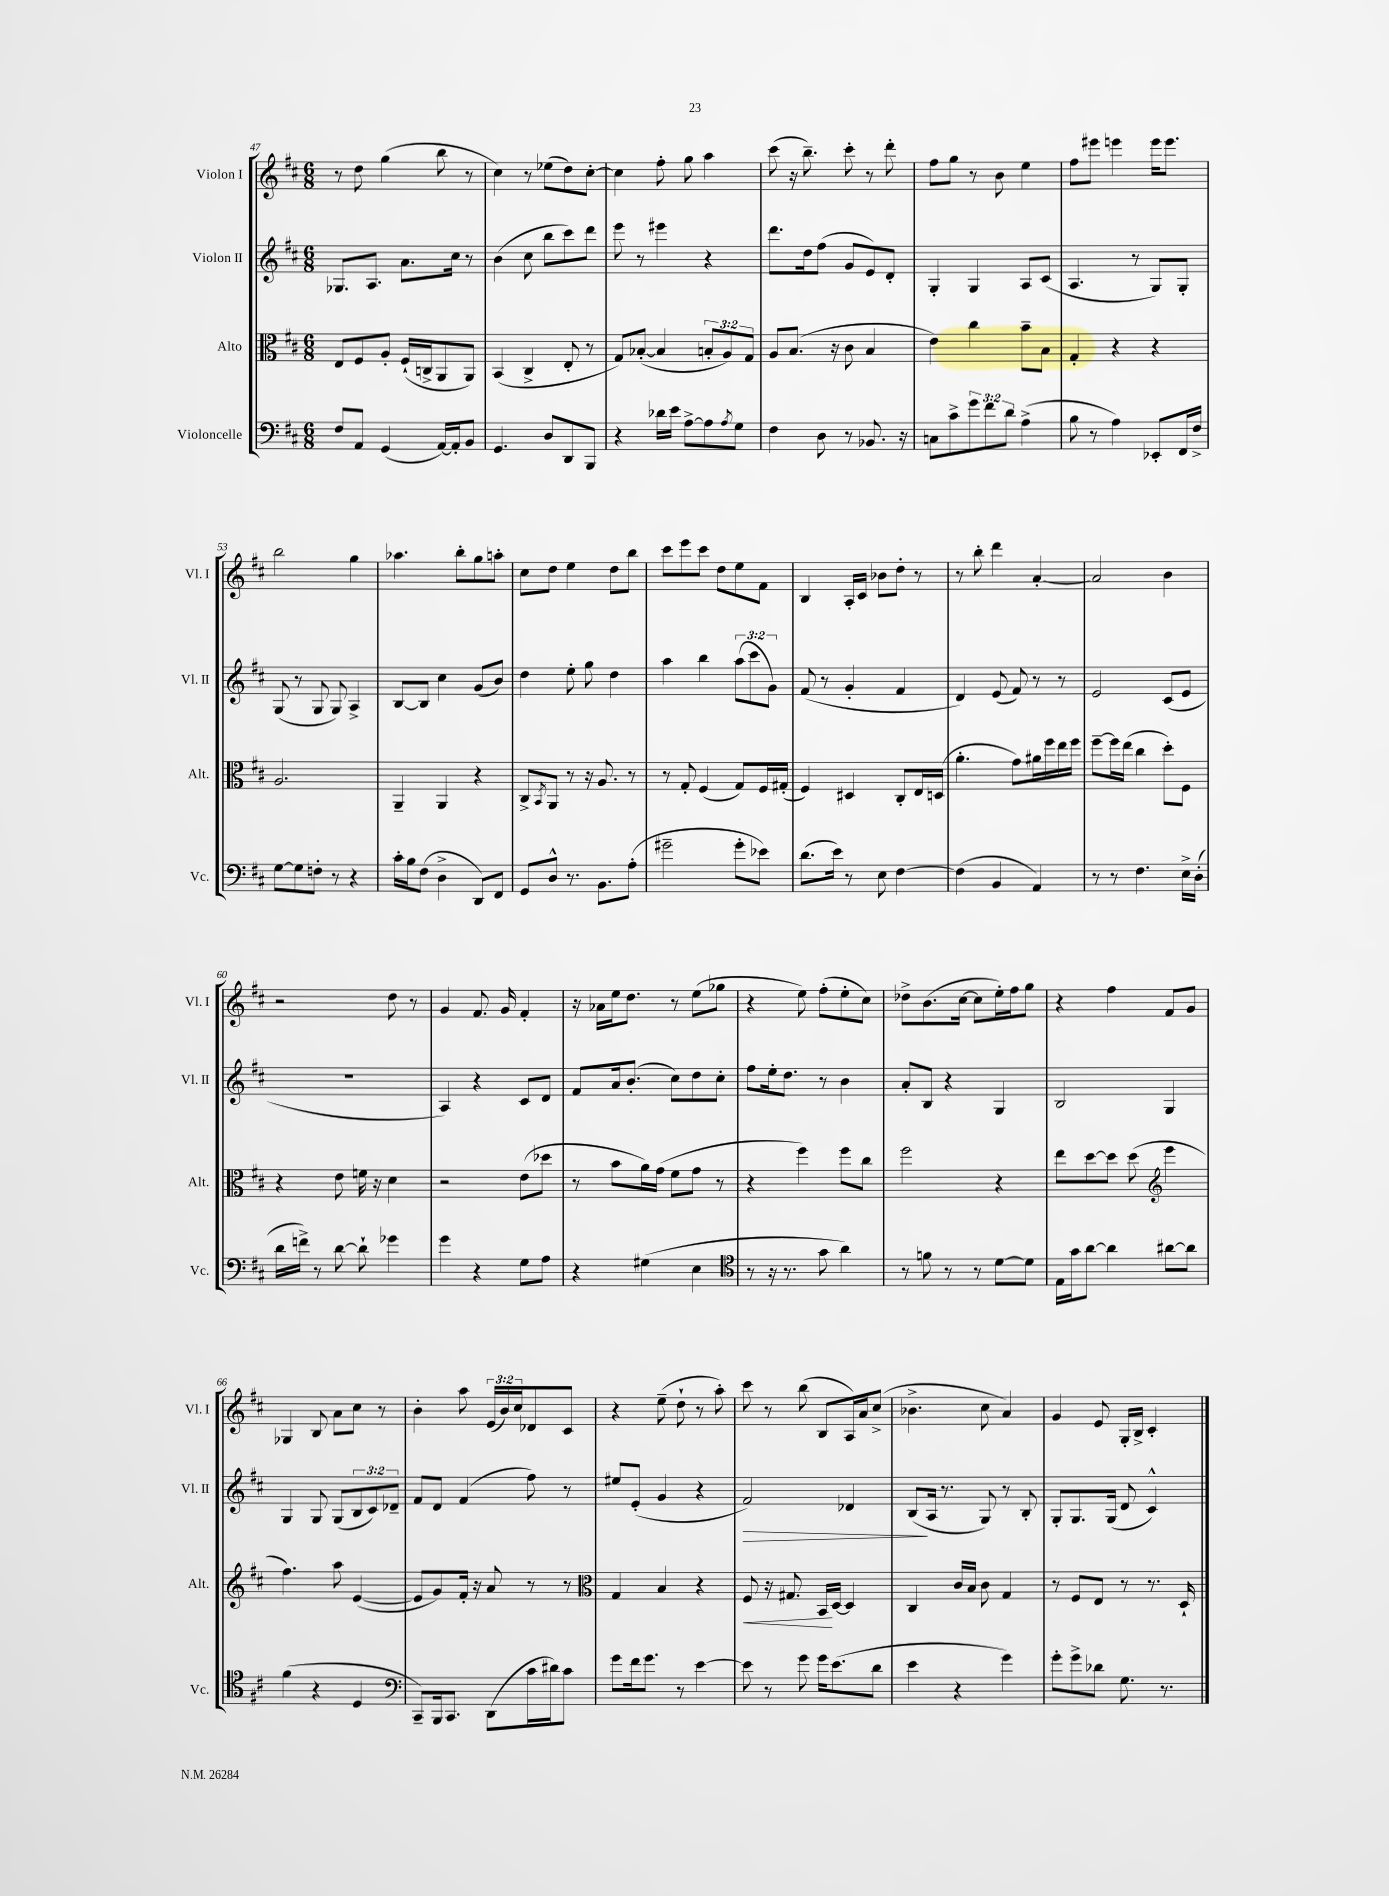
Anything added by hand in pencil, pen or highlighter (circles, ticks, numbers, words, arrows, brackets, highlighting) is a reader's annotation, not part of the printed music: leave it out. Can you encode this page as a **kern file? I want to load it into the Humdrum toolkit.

**kern	**kern	**kern	**kern
*staff4	*staff3	*staff2	*staff1
*clefF4	*clefC3	*clefG2	*clefG2
*k[f#c#]	*k[f#c#]	*k[f#c#]	*k[f#c#]
*M6/8	*M6/8	*M6/8	*M6/8
8F#	8E	8.G-	8r
8AA	8F#	.	8dd
.	.	8.A	.
(4GG	8A'	.	(4gg
.	(16F#`	8.a	.
.	16C^	.	.
[16AA)	8AA	.	8bb
16AA']	.	16cc#	.
8BB	8AA)	8r	8r
=	=	=	=
4.GG	(4BB	(4b	4cc#)
.	4C#^	8cc#	8r
8D	.	8bb	(8ee-
8DD	8E'	8ccc#)	8dd)
8BBB	8r	8ddd	[8cc#'
=	=	=	=
4r	8G)	8eee	4cc#]
.	([8B-'	8r	.
16d-	4B-]	4eee#	8ff#'
16e	.	.	.
[8A^	.	.	8gg
8A]	12B'	4r	4aa
.	12A)	.	.
8qA	.	.	.
8G	.	.	.
.	12G	.	.
=	=	=	=
4F#	8A	8.ddd	(8ccc#
.	(8.B	.	16r
.	.	16dd	8.bb~)
8D	.	(8ff#	.
.	16r	.	.
8r	8c#	8g	8ccc#'
8.BB-	4B	8e)	8r
.	.	8d'	8ddd'
16r	.	.	.
=	=	=	=
8C	4e)	4G'	8ff#
8c#^	.	.	8gg
12g	4cc#	4G	8r
12f#	.	.	.
.	.	.	8b
12d	.	.	.
(4A^	8b~	8A	4ee
.	8B	(8c#	.
=	=	=	=
8B	4G'	4.A	8ff#
8r	.	.	8eee#
4A)	4r	.	4eee
.	.	8r	.
8EE-'	4r	8G)	16eee
.	.	.	8.eee
16FF#	.	8G'	.
16F#^	.	.	.
=	=	=	=
[8G	2.A	(8G	2bb
8G]	.	8r	.
8F'	.	8G	.
8r	.	8G)	.
4r	.	4A^	4gg
=	=	=	=
16c#'	4AA~	[8B	4.aa-
16B	.	.	.
(8F#	.	8B]	.
4D^	4AA	4cc#	.
.	.	.	8bb'
8DD)	4r	(8g	8gg
8FF#	.	8b)	8aa'
=	=	=	=
8GG	8C#^	4dd	8cc#
.	8qBB	.	.
8D^^	8AA	.	8dd
8.r	8r	8ee'	4ee
.	16r	8gg	.
8.BB	8.A	.	.
.	.	4dd	8dd
(8A'	8r	.	8bb
=	=	=	=
2g#~	8r	4aa	8ccc#
.	8G'	.	8eee
.	(4F#	4bb	8ccc#
.	.	.	8dd
8g#'	8G)	(12aa	8ee
.	.	12ccc#	.
8e-)	16F#	.	8f#
.	.	12g)	.
.	(16G#'	.	.
=	=	=	=
(8.d	4F#)	(8f#	4B
.	.	8r	.
16e)	.	.	.
8r	4D#	4g'	16A'
.	.	.	16c#
8E	.	.	8b-
[4F#	8C#'	4f#	8dd'
.	16E	.	8r
.	(16D	.	.
=	=	=	=
(4F#]	4.a'	4d)	8r
.	.	.	8bb'
4BB	.	(8e	4ddd
.	8g)	8f#)	.
4AA)	16a#	8r	[4a'
.	16ff#	.	.
.	16ee	8r	.
.	16ff#	.	.
=	=	=	=
8r	[8ff#~	2e	2a]
8r	16ff#]	.	.
.	(16ee	.	.
4.F#	4cc#	.	.
.	8dd')	(8c#	4b
16E^	8F#	8e	.
(16D'	.	.	.
=	=	=	=
16d	4r	2.r	2r
16f^)	.	.	.
8r	.	.	.
[8d	8e	.	.
8d`]	16f	.	.
.	16r	.	.
4g-	4d	.	8dd
.	.	.	8r
=	=	=	=
4g	2r	4A)	4g
4r	.	4r	8.f#
.	.	.	16g
8G	(8e	8c#	4f#'
8A	8dd-	8d	.
=	=	=	=
4r	8r	8f#	16r
.	.	.	16a-
.	8b	16a	16ee
.	.	(8.b'	8.dd
(4G#	16a)	.	.
.	(16g	.	.
.	8f#	8cc#)	8r
4E	8g	8dd	(8ee
.	8r	8cc#'	8gg-
=	=	=	=
*clefC4	*	*	*
8r	4r	8ff#	4r
16r	.	16ee'	.
8.r	.	8.dd	.
.	4ff#)	.	8ee)
8g	.	8r	(8ff#'
4a)	8ff#	4b	8ee'
.	8cc#	.	8cc#)
=	=	=	=
8r	2ff#	8a'	8dd-^
8f	.	8B	(8.b
8r	.	4r	.
.	.	.	[16cc#
8r	.	.	8cc#]
[8d	4r	4G	16ee')
.	.	.	16ff#
8d]	.	.	8gg
=	=	=	=
16E	8ee	2B	4r
16g	.	.	.
[8a	[8dd	.	.
4a]	8dd]	.	4ff#
.	(8dd	.	.
*	*clefG2	*	*
[8a#	4eee	4G	8f#
8a#]	.	.	8g
=	=	=	=
(4f#	4.ff#)	4G	4G-
4r	.	8G	8B
.	8aa	(8G	8a
4D	([4e	12B	8cc#
.	.	12c#)	.
.	.	.	8r
.	.	12d-~	.
=	=	=	=
*clefF4	*	*	*
8CC#~)	8e]	8f#	4b'
16BBB	8g)	8d	.
8.CC#	.	.	.
.	16f#'	(4f#	8aa
.	16r	.	.
(8DD	8a	.	(24e
.	.	.	24b)
.	.	.	24cc#
16c#	8r	8ff#)	8d-
16d#)	.	.	.
8c#	8r	8r	8c#
=	=	=	=
*	*clefC3	*	*
8g	4G	8ee#	4r
16f#	.	(8e'	.
8.g	.	.	.
.	4B	4g	(8ee~
8r	.	.	8dd`
[4e	4r	4r	8r
.	.	.	8aa')
=	=	=	=
8e]	8F#	2f#)	8ccc#
8r	16r	.	8r
.	8.G#	.	.
8g	.	.	(8bb
16g	16BB	.	8B
(8.e	[16D	.	.
.	4D]	4d-	16A)
.	.	.	16a
8d	.	.	(8cc#^
=	=	=	=
4e	4C#	(8B	4.b-^
.	.	16A	.
.	.	8.r	.
4r	16c#	.	.
.	16B	.	.
.	8c#	8G)	8cc#
4g)	4G	8r	4a)
.	.	8B'	.
=	=	=	=
8g'	8r	8G'	4g
8g^	8F#	8.G	.
8d-	8E	.	8e
.	.	(16G	.
8.G	8r	8d	16G'
.	.	.	16B^
.	8.r	4c#^^)	4c#'
8.r	.	.	.
.	16D`	.	.
==	==	==	==
*-	*-	*-	*-
